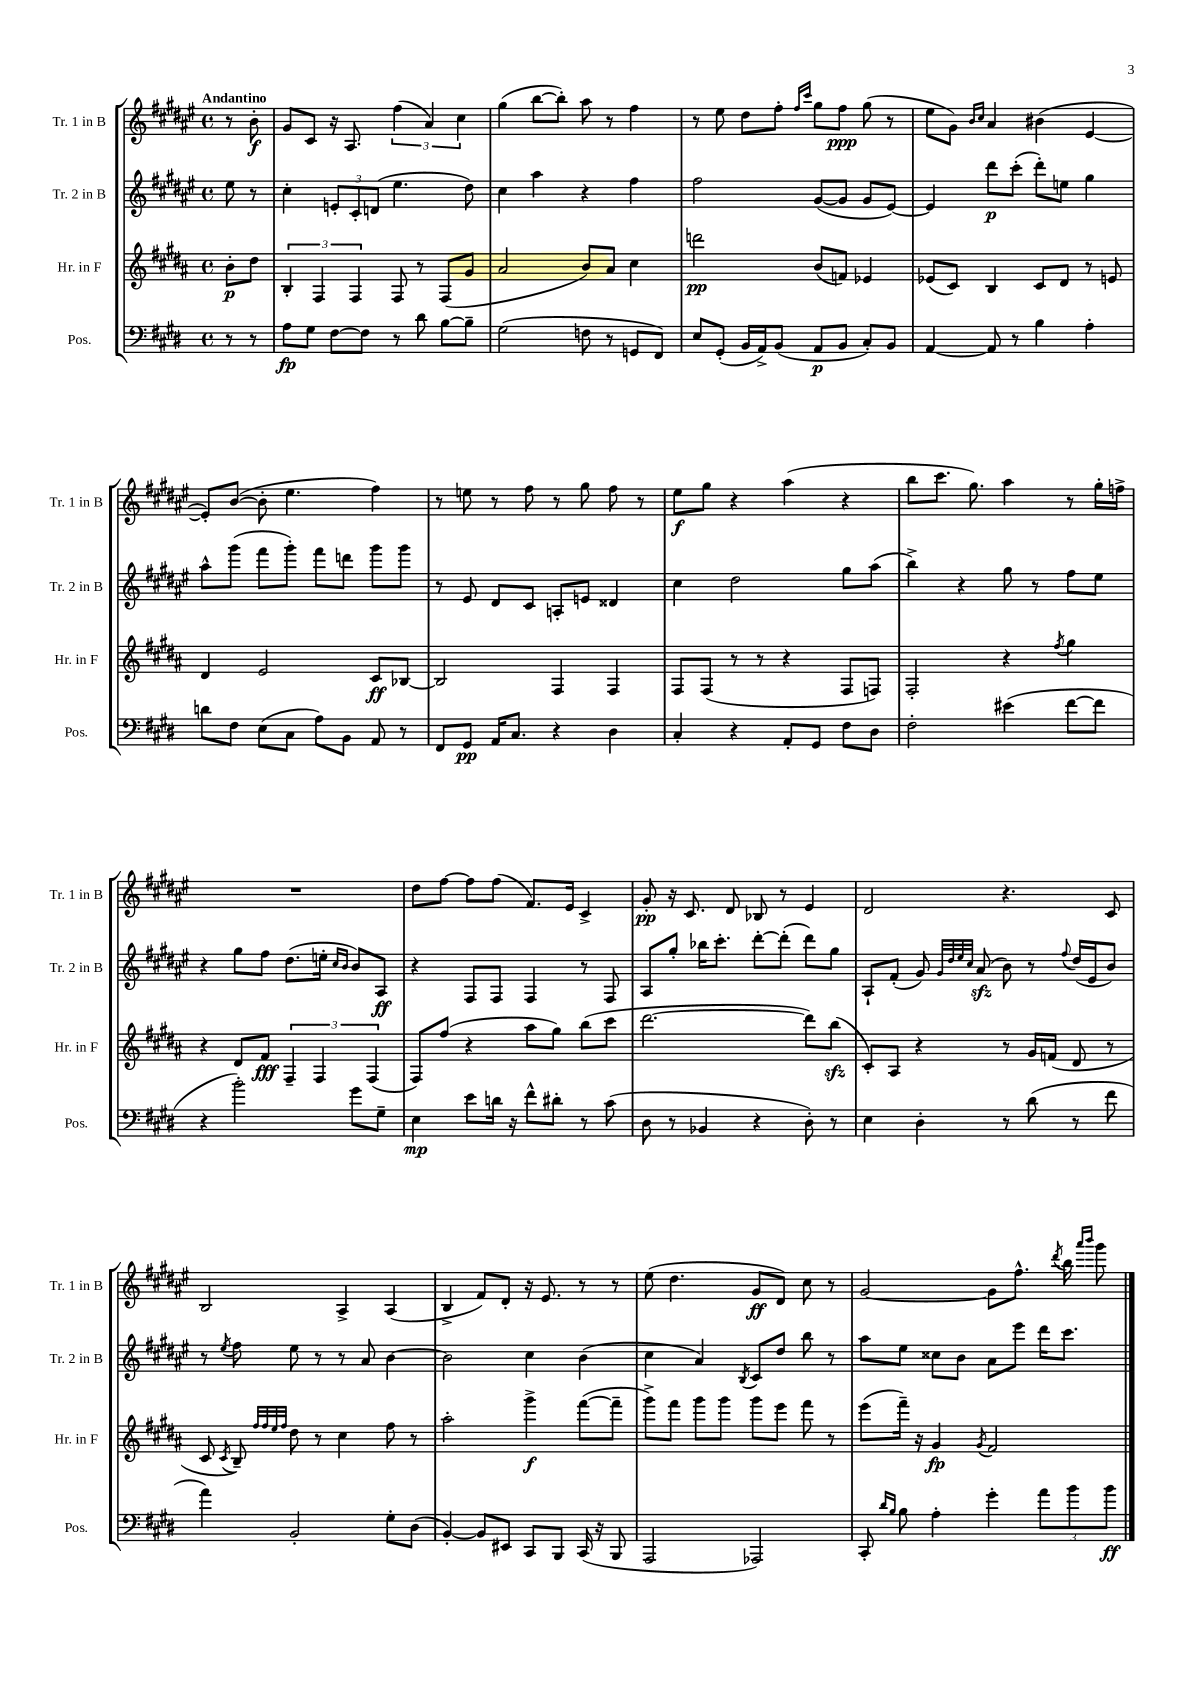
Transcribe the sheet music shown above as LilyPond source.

<<
\new StaffGroup <<
\new Staff = "s0" \with { instrumentName = "Tr. 1 in B" shortInstrumentName = "Tr. 1 in B" } {
    \clef treble \key fis \major \defaultTimeSignature \time 4/4 \partial 4 \tempo "Andantino"
    \autoBeamOff r8 b'8-.\f |
    gis'8[ cis'8] r16 ais8. \tuplet 3/2 { fis''4( ais'4) cis''4 } |
    gis''4( b''8[~ b''8]-.) ais''8 r8 fis''4 |
    r8 eis''8 dis''8[ fis''8]-. \grace { fis''16[ cis'''16] } gis''8[ fis''8]\ppp gis''8( r8 |
    eis''8[ gis'8]) \grace { b'16[ cis''16] } ais'4 bis'4( eis'4~ |
    eis'8[-.) b'8]~( b'8-. eis''4. fis''4) |
    r8 e''8 r8 fis''8 r8 gis''8 fis''8 r8 |
    eis''8[\f gis''8] r4 ais''4( r4 |
    b''8[ cis'''8.] gis''8.) ais''4 r8 gis''16[-. f''16]-> |
    R1 |
    dis''8[ fis''8]~ fis''8[ fis''8]( fis'8.[) eis'16] cis'4-> |
    gis'8-.\pp r16 cis'8. dis'8 bes8 r8 eis'4 |
    dis'2 r4. cis'8 |
    b2 ais4-> ais4( |
    b4-> fis'8[) dis'8]-. r16 eis'8. r8 r8 |
    eis''8( dis''4. gis'8[\ff dis'8]) cis''8 r8 |
    gis'2~ gis'8[ fis''8.]-^ \acciaccatura { dis'''8 } b''16 \grace { ais'''16[ b'''16] } gis'''8 \bar "|." |
}
\new Staff = "s1" \with { instrumentName = "Tr. 2 in B" shortInstrumentName = "Tr. 2 in B" } {
    \clef treble \key fis \major \defaultTimeSignature \time 4/4 \partial 4
    \autoBeamOff eis''8 r8 |
    cis''4-. \tuplet 3/2 { e'8[-. cis'8-. d'8]( } eis''4. dis''8) |
    cis''4 ais''4 r4 fis''4 |
    fis''2 gis'8[~( gis'8] gis'8[ eis'8]~) |
    eis'4 dis'''8[\p cis'''8]-.( dis'''8[-.) e''8] gis''4 |
    ais''8[-^ gis'''8]( fis'''8[ gis'''8]-.) fis'''8[ d'''8] gis'''8[ gis'''8] |
    r8 eis'8 dis'8[ cis'8] a8[-. e'8] disis'4 |
    cis''4 dis''2 gis''8[ ais''8]( |
    b''4->) r4 gis''8 r8 fis''8[ eis''8] |
    r4 gis''8[ fis''8] dis''8.[( e''16]-. \grace { cis''16[ b'16] } b'8[) ais8]\ff |
    r4 fis8[ fis8] fis4 r8 fis8 |
    ais8[ gis''8]-. bes''16[ cis'''8.]-. dis'''8[~-. dis'''8]-.( dis'''8[) gis''8] |
    ais8[-! fis'8]-.( gis'8) \grace { gis'32[ dis''32 eis''32 cis''32] } ais'8\sfz( b'8) r8 \appoggiatura { fis''8 } dis''16[( eis'16 b'8]) |
    r8 \acciaccatura { eis''8 } fis''8 eis''8 r8 r8 ais'8 b'4~ |
    b'2 cis''4 b'4( |
    cis''4 ais'4) \acciaccatura { b8 } cis'8[ dis''8] b''8 r8 |
    ais''8[ eis''8] cisis''8[ b'8] ais'8[ eis'''8] dis'''16[ cis'''8.] \bar "|." |
}
\new Staff = "s2" \with { instrumentName = "Hr. in F" shortInstrumentName = "Hr. in F" } {
    \clef treble \key b \major \defaultTimeSignature \time 4/4 \partial 4
    \autoBeamOff b'8[-.\p dis''8] |
    \tuplet 3/2 { b4-. fis4 fis4 } fis8 r8 fis8[( gis'8] |
    ais'2 b'8[) ais'8] cis''4 |
    d'''2\pp b'8[( f'8]) ees'4 |
    ees'8[( cis'8]) b4 cis'8[ dis'8] r8 e'8 |
    dis'4 e'2 cis'8[\ff bes8]~ |
    bes2 fis4 fis4 |
    fis8[ fis8]( r8 r8 r4 fis8[ f8]) |
    fis2-. r4 \acciaccatura { fis''8 } gis''4 |
    r4 dis'8[ fis'8]\fff \tuplet 3/2 { fis4-- fis4 fis4( } |
    fis8[) fis''8]( r4 ais''8[ gis''8]) b''8[( cis'''8] |
    dis'''2.~ dis'''8[) b''8]\sfz( |
    cis'8[-.) ais8] r4 r8 gis'16[ f'16]( dis'8 r8 |
    cis'8 \acciaccatura { cis'8 } b8--) \grace { fis''32[ fis''32 e''32 fis''32] } dis''8 r8 cis''4 fis''8 r8 |
    ais''2-. gis'''4->\f fis'''8[~( fis'''8]-- |
    gis'''8[->) fis'''8] gis'''8[ gis'''8] gis'''8[ e'''8] fis'''8 r8 |
    e'''8[( fis'''16]--) r16 gis'4\fp \acciaccatura { gis'8 } fis'2 \bar "|." |
}
\new Staff = "s3" \with { instrumentName = "Pos." shortInstrumentName = "Pos." } {
    \clef bass \key e \major \defaultTimeSignature \time 4/4 \partial 4
    \autoBeamOff r8 r8 |
    a8[\fp gis8] fis8[~ fis8] r8 dis'8 b8[~ b8]-- |
    gis2( f8 r8 g,8[ fis,8]) |
    e8[ gis,8]-.( b,16[ a,16->) b,8]( a,8[\p b,8] cis8[-.) b,8] |
    a,4~ a,8 r8 b4 a4-. |
    d'8[ fis8] e8[( cis8] a8[) b,8] a,8 r8 |
    fis,8[ gis,8]\pp a,16[ cis8.] r4 dis4 |
    cis4-. r4 a,8[-. gis,8] fis8[ dis8] |
    fis2-. eis'4( fis'8[~ fis'8] |
    r4 b'2-.) gis'8[ gis8]-- |
    e4\mp e'8[ d'16] r16 fis'8[-^ dis'8]-. r8 cis'8( |
    dis8 r8 bes,4 r4 dis8-.) r8 |
    e4 dis4-. r8 dis'8( r8 fis'8 |
    a'4) b,2-. gis8[-. dis8]( |
    b,4~-.) b,8[ eis,8] cis,8[ b,,8] cis,16( r16 b,,8 |
    a,,2 aes,,2) |
    cis,8-. \grace { dis'16[ b16] } b8 a4-. gis'4-. \tuplet 3/2 { a'8[ b'8 b'8]\ff } \bar "|." |
}
>>
>>
\layout { \context { \Score \remove "Bar_number_engraver" } }
